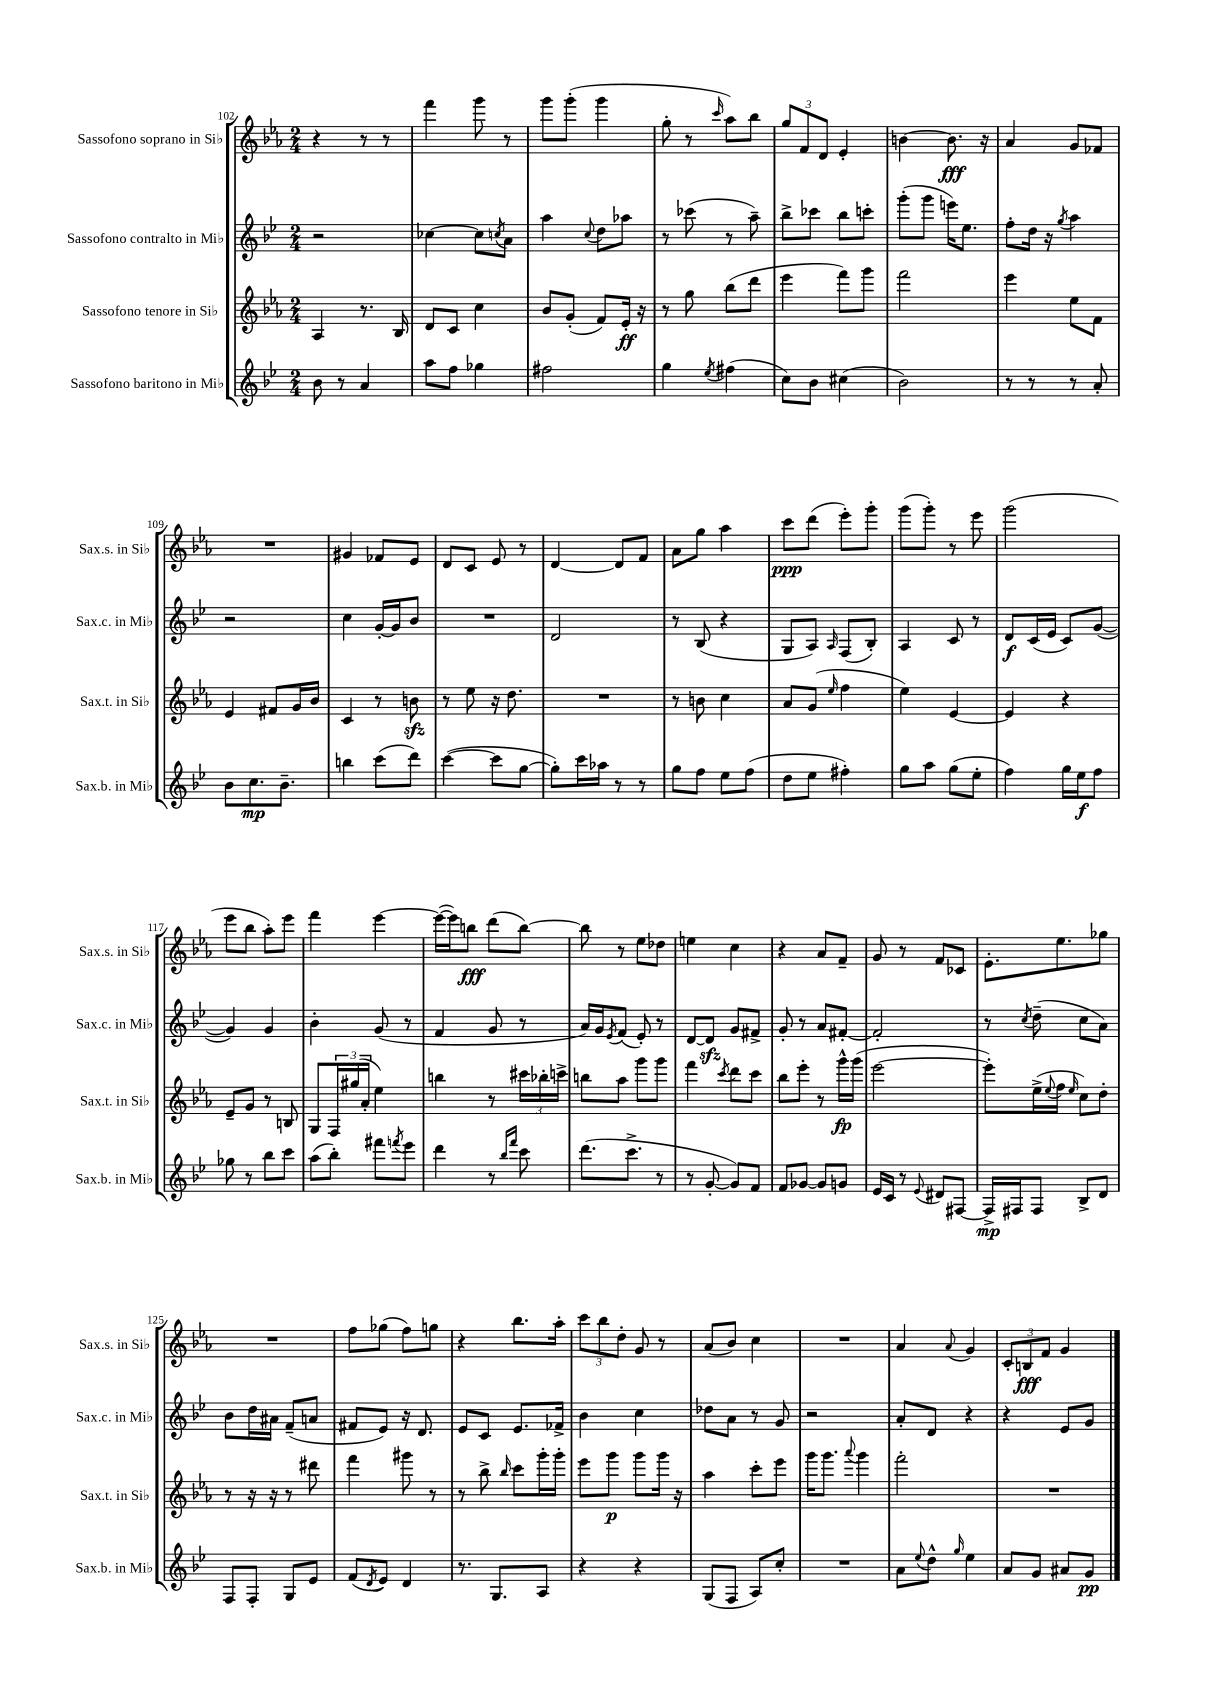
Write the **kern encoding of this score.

**kern	**kern	**kern	**kern
*staff4	*staff3	*staff2	*staff1
*clefG2	*clefG2	*clefG2	*clefG2
*k[b-e-]	*k[b-e-a-]	*k[b-e-]	*k[b-e-a-]
*M2/4	*M2/4	*M2/4	*M2/4
8b-	4A-	2r	4r
8r	.	.	.
4a	8.r	.	8r
.	.	.	8r
.	16B-	.	.
=	=	=	=
8aa	8d	[4cc-	4fff
8ff	8c	.	.
4gg-	4cc	8cc-]	8ggg
.	.	8qcc	.
.	.	8a	8r
=	=	=	=
2ff#	8b-	4aa	8ggg
.	(8g'	.	(8ggg'
.	.	8qqcc	.
.	8f)	8dd	4ggg
.	16e-'	8aa-	.
.	16r	.	.
=	=	=	=
4gg	8r	8r	8gg'
.	8gg	(8ccc-	8r
8qee-	.	.	16qqccc
(4ff#	(8bb-	8r	8aa-)
.	8ddd	8aa~)	8bb-
=	=	=	=
8cc)	4eee-	8bb-^	12gg
.	.	.	12f
8b-	.	8ccc-	.
.	.	.	12d
(4cc#	8fff)	8bb-	4e-'
.	8ggg	8ccc'	.
=	=	=	=
2b-)	2fff	(8ggg'	[4b
.	.	8ggg	.
.	.	16eee)	8.b]
.	.	8.ee-	.
.	.	.	16r
=	=	=	=
8r	4eee-	8ff'	4a-
8r	.	16dd	.
.	.	16r	.
.	.	8qgg	.
8r	8ee-	4aa	8g
8a'	8f	.	8f-
=	=	=	=
8b-	4e-	2r	2r
8.cc	.	.	.
.	8f#	.	.
8.b-~	.	.	.
.	16g	.	.
.	16b-	.	.
=	=	=	=
4bb	4c	4cc	4g#
(8ccc	8r	[16g'	8f-
.	.	16g]	.
8ddd)	8b	8b-	8e-
=	=	=	=
([4ccc	8r	2r	8d
.	8ee-	.	8c
8ccc]	16r	.	8e-
.	8.dd	.	.
[8gg	.	.	8r
=	=	=	=
8gg'])	2r	2d	[4d
16ccc	.	.	.
16aa-	.	.	.
8r	.	.	8d]
8r	.	.	8f
=	=	=	=
8gg	8r	8r	8a-
8ff	8b	(8B-	8gg
8ee-	4cc	4r	4aa-
(8ff	.	.	.
=	=	=	=
8dd	8a-	8G	8ccc
8ee-	(8g	8A)	(8ddd
.	16qqee-	16qqA	.
4ff#')	4ff	(8F	8eee-')
.	.	8B-')	8ggg'
=	=	=	=
8gg	4ee-)	4A	(8ggg
8aa	.	.	8ggg')
(8gg	[4e-	8c	8r
8ee-'	.	8r	8eee-
=	=	=	=
4ff)	4e-]	8d	(2ggg
.	.	(16c	.
.	.	16e-	.
16gg	4r	8c)	.
16ee-	.	.	.
8ff	.	([8g	.
=	=	=	=
8gg-	8e-~	4g])	8eee-
8r	8g	.	8bb-
8bb-	8r	4g	8aa-')
8ccc	8B	.	8eee-
=	=	=	=
(8aa	8G	4b-'	4fff
8bb-')	24F	.	.
.	(24gg#	.	.
.	24a-'	.	.
8fff#	4ee-)	(8g	[4eee-
8qfff	.	.	.
8eee-	.	8r	.
=	=	=	=
4ddd	4bb	4f	(16eee-_
.	.	.	16eee-])
.	.	.	8bb
8r	8r	8g	(8ddd
16qqbb-	.	.	.
16qqfff	.	.	.
8ccc	24ccc#	8r	[8bb)
.	24bb-'	.	.
.	24ccc^	.	.
=	=	=	=
(8.ddd	8bb	16a)	8bb]
.	.	16g	.
.	.	8qe-	.
.	8aa-	(8f	8r
8.ccc^	.	.	.
.	8ggg	8e-')	8ee-
8r	8ggg	8r	8dd-
=	=	=	=
8r	4fff	[8d	4ee
[8g'	.	8d]	.
.	8qccc	.	.
8g])	8ddd	8g	4cc
8f	8ccc	8f#^	.
=	=	=	=
8f	8bb-	8g'	4r
[8g-	8eee-'	8r	.
8g-]	8r	8a	8a-
8g	16ggg^^	[8f#'	8f~
.	(16ggg	.	.
=	=	=	=
16e-	[2eee-	2f#']	8g
16c	.	.	.
8r	.	.	8r
8qqe-	.	.	.
8d#	.	.	8f
[8F#	.	.	8c-
=	=	=	=
16F#^]	8eee-'])	8r	8.e-'
16F#	.	.	.
.	.	8qcc	.
8F#	(16ee-^	(8dd~	.
.	8qqee-	.	.
.	16ff	.	8.ee-
.	16qqee-	.	.
8B-^	8cc)	8cc	.
8d	8dd'	8a)	8gg-
=	=	=	=
8F	8r	8b-	2r
8F'	16r	16dd	.
.	16r	16a#	.
8G	8r	(8f~	.
8e-	8ddd#	8a	.
=	=	=	=
(8f	4fff	8f#	8ff
8qd	.	.	.
8e-)	.	8e-)	(8gg-
4d	8ggg#	16r	8ff)
.	.	8.d	.
.	8r	.	8gg
=	=	=	=
8.r	8r	8e-	4r
.	8bb-^	8c	.
8.G	.	.	.
.	16qqbb-	.	.
.	8ccc	8.e-	8.bb-
8A	16ggg'	.	.
.	16ggg'	16f-^	16aa-'
=	=	=	=
4r	8eee-	4b-	12ccc
.	.	.	12bb-
.	8ggg	.	.
.	.	.	12dd'
4r	8ggg	4cc	8g
.	16ggg	.	8r
.	16r	.	.
=	=	=	=
(8G	4aa-	8dd-	(8a-
8F	.	8a	8b-)
8A)	8ccc'	8r	4cc
8cc'	8eee-	8g	.
=	=	=	=
2r	16ggg	2r	2r
.	8.ggg	.	.
.	8qqaaa-	.	.
.	4ggg	.	.
=	=	=	=
8a	2fff'	8a'	4a-
8qqee-	.	.	.
8dd^^	.	8d	.
16qqgg	.	.	8qqa-
4ee-	.	4r	4g
=	=	=	=
8a	2r	4r	12c'
.	.	.	12B
8g	.	.	.
.	.	.	12f
8a#	.	8e-	4g
8g	.	8g	.
==	==	==	==
*-	*-	*-	*-
